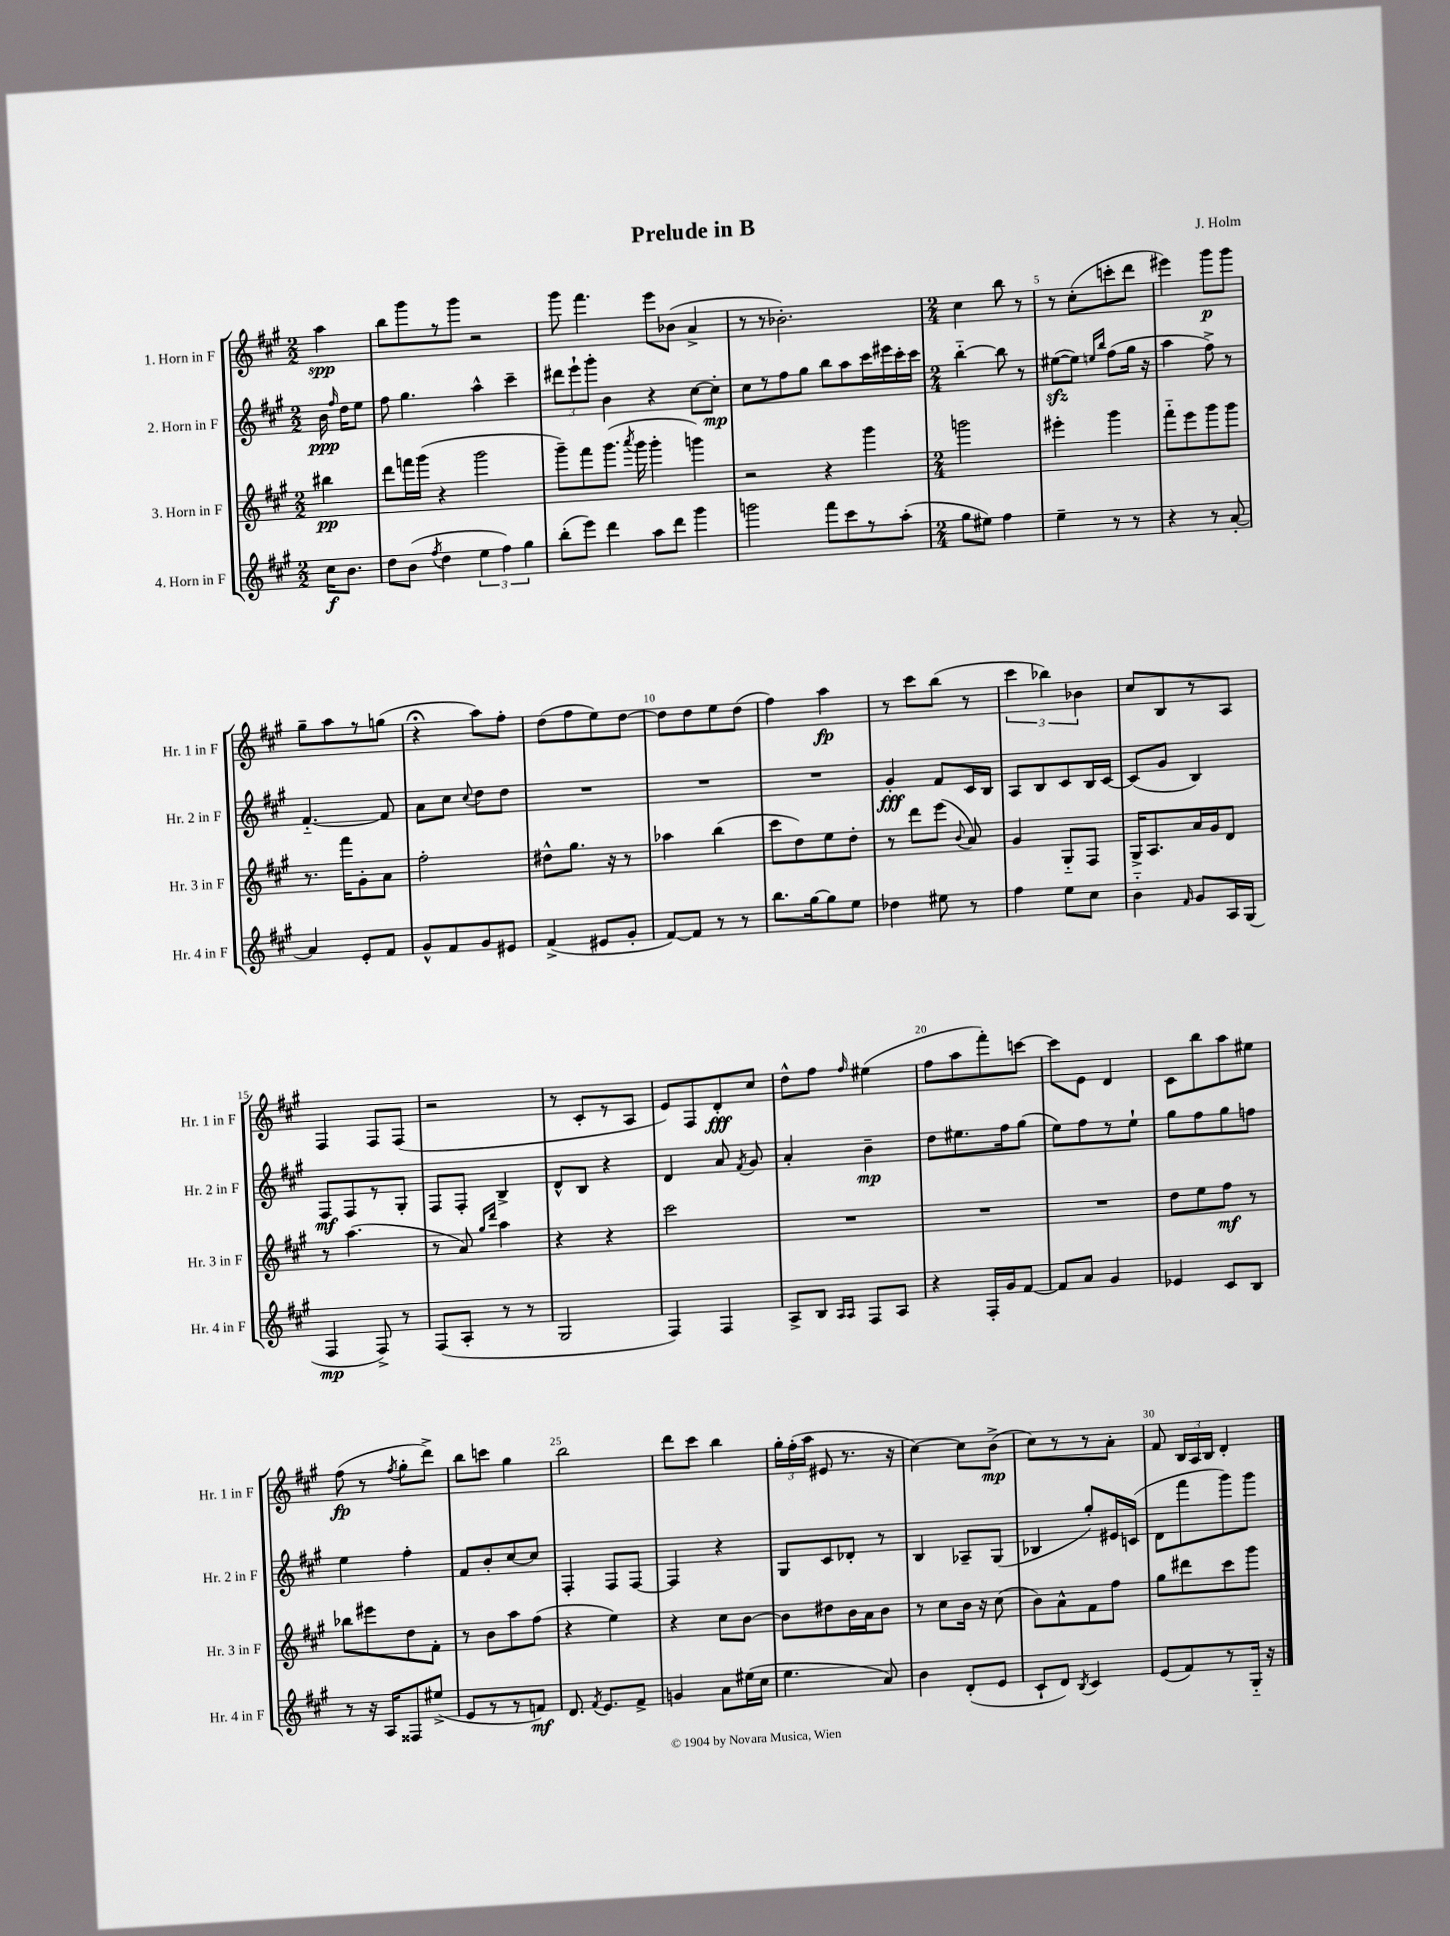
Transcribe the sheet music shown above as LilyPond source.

\header { title = "Prelude in B" composer = "J. Holm" }
<<
\new StaffGroup <<
\new Staff = "s0" \with { instrumentName = "1. Horn in F" shortInstrumentName = "Hr. 1 in F" } {
    \clef treble \key a \major \numericTimeSignature \time 2/2 \partial 4
    \autoBeamOff a''4\spp |
    b''8[ gis'''8 r8 gis'''8] r2 |
    gis'''8 fis'''4. e'''8[ bes'8]( a'4-> |
    r8 r8 bes'2.-.) |
    \numericTimeSignature \time 2/4 cis''4 b''8 r8 |
    r8 cis''8[-.( c'''8-. d'''8] |
    eis'''4) gis'''8[\p gis'''8] |
    gis''8[-- a''8 r8 g''8]( |
    r4\fermata a''8[) fis''8]-. |
    d''8[( fis''8 e''8) d''8]~ |
    d''8[ d''8 e''8 d''8]( |
    fis''4) a''4\fp |
    r8 cis'''8[ b''8]( r8 |
    \tuplet 3/2 { cis'''4 bes''4) bes'4 } |
    cis''8[ b8 r8 a8] |
    fis4 fis8[ fis8]( |
    r2 |
    r8 cis'8[-. r8 a8] |
    e'8[) fis8 d'8-.\fff cis''8] |
    d''8[-^ fis''8] \grace { fis''16 } eis''4( |
    fis''8[ a''8 fis'''8-.) c'''8]~ |
    c'''8[ e'8] d'4 |
    cis'8[ b''8 a''8 eis''8] |
    fis''8\fp( r8 \acciaccatura { fis''8 } gis''8[-. d'''8]->) |
    b''8[ c'''8] gis''4 |
    b''2 |
    d'''8[ cis'''8] b''4 |
    \tuplet 3/2 { gis''16[-. fis''16-.( a''16] } eis'8 r8. r16 |
    cis''4~) cis''8[ b'8]->\mp( |
    cis''8[) r8 r8 a'8]-. |
    fis'8 \tuplet 3/2 { b16[ a16 b16] } d'4-. \bar "|." |
}
\new Staff = "s1" \with { instrumentName = "2. Horn in F" shortInstrumentName = "Hr. 2 in F" } {
    \clef treble \key a \major \numericTimeSignature \time 2/2 \partial 4
    \autoBeamOff b'16\ppp \grace { fis''16 } d''16[ e''8] |
    fis''8 gis''4. a''4-^ cis'''4-- |
    \tuplet 3/2 { dis'''8[ e'''8-! gis'''8]-. } b'4 r4 cis''8[~ cis''8]-.\mp |
    cis''8[ r8 fis''8 gis''8] b''8[ a''8 cis'''16 eis'''16 cis'''16-. cis'''16] |
    \numericTimeSignature \time 2/4 b''4~-_ b''8 r8 |
    eis''8[~\sfz( eis''8]) \grace { e''16[ b''16] } fis''8[( gis''16] r16 |
    a''4 fis''8->) r8 |
    fis'4.~-_ fis'8 |
    a'8[ cis''8] \appoggiatura { cis''8 } d''8[ d''8] |
    R2 |
    R2 |
    R2 |
    gis'4-.\fff fis'8[ cis'16 b16] |
    a8[ b8 cis'8 b16 cis'16]~ |
    cis'8[( gis'8] b4) |
    fis8[\mf fis8 r8 gis8]-. |
    fis8[ fis8]-. b4-> |
    d'8[-^ b8] r4 |
    d'4 a'8 \acciaccatura { fis'8 } gis'8 |
    a'4-. b'4--\mp |
    d''8[ eis''8. fis''16 gis''8]( |
    e''8[) fis''8 r8 e''8]-! |
    gis''8[ fis''8 gis''8 f''8] |
    e''4 fis''4-. |
    fis'8[ b'8-. cis''8~ cis''8] |
    fis4-. fis8[ fis8]~ |
    fis4 r4 |
    gis8[ cis'8 des'8]-. r8 |
    b4 aes8[-- gis8]( |
    bes4 gis''8[-.) eis'16 c'16]( |
    d'8[ fis'''8 gis'''8) gis'''8] \bar "|." |
}
\new Staff = "s2" \with { instrumentName = "3. Horn in F" shortInstrumentName = "Hr. 3 in F" } {
    \clef treble \key a \major \numericTimeSignature \time 2/2 \partial 4
    \autoBeamOff bis''4\pp |
    d'''8[ f'''16 gis'''16]( r4 gis'''2 |
    gis'''8[--) fis'''8 gis'''8.]( \acciaccatura { a'''8 } gis'''16 gis'''4-. g'''4) |
    r2 r4 gis'''4 |
    \numericTimeSignature \time 2/4 g'''2 |
    eis'''4-. gis'''4 |
    fis'''8[-_ e'''8 gis'''8 gis'''8] |
    r8. fis'''16[ gis'8-. a'8] |
    fis''2-. |
    dis''8[-^ gis''8.] r16 r8 |
    aes''4 b''4( |
    cis'''8[ d''8) e''8 d''8]-. |
    r8 d'''8[ e'''8]( \appoggiatura { b'8 } a'8) |
    gis'4 gis8[-_ fis8] |
    gis16[-> a8. a'16 gis'16 d'8] |
    r8 a''4.( |
    r8 a'8) \grace { gis''16[ d'''16] } a''4 |
    r4 r4 |
    cis'''2 |
    R2 |
    R2 |
    R2 |
    d''8[ e''8 fis''8]\mf r8 |
    bes''8[ eis'''8 d''8 fis'8]-. |
    r8 b'8[ a''8 fis''8]( |
    r4 e''4) |
    r4 cis''8[ b'8]~ |
    b'8[ dis''8 b'16 a'16 b'8] |
    r8 cis''8[ b'16] r16 cis''8( |
    b'8[) a'8-^ fis'8 fis''8] |
    gis''8[ dis'''8 cis'''8 gis'''8] \bar "|." |
}
\new Staff = "s3" \with { instrumentName = "4. Horn in F" shortInstrumentName = "Hr. 4 in F" } {
    \clef treble \key a \major \numericTimeSignature \time 2/2 \partial 4
    \autoBeamOff cis''16[\f b'8.] |
    d''8[ b'8]( \acciaccatura { fis''8 } d''4 \tuplet 3/2 { e''4 fis''4) gis''4 } |
    b''8[-.( e'''8]) d'''4 a''8[ d'''8] gis'''4 |
    g'''2 fis'''8[ cis'''8 r8 a''8]-.( |
    \numericTimeSignature \time 2/4 gis''8[ eis''8]) fis''4 |
    e''4-- r8 r8 |
    r4 r8 a'8~-. |
    a'4 e'8[-. fis'8] |
    gis'8[-^ fis'8 gis'8 eis'8] |
    fis'4->( eis'8[ gis'8]-. |
    fis'8[~) fis'8] r8 r8 |
    b''8.[ gis''16~ gis''8 e''8] |
    des''4 eis''8 r8 |
    fis''4 e''8[ cis''8] |
    b'4-_ \grace { fis'16 } gis'8[ a16 gis16]( |
    fis4\mp fis8->) r8 |
    fis8[( a8]-. r8 r8 |
    gis2 |
    fis4) fis4 |
    a8[-> b8] \grace { a16[ a16] } fis8[ a8] |
    r4 fis16[-. gis'16 fis'8]~ |
    fis'8[ a'8] gis'4 |
    ees'4 cis'8[ b8] |
    r8 r16 a16[ fisis8 eis''8]->( |
    e'8[ r8 r8 f'8]\mf) |
    d'8. \acciaccatura { fis'8 } e'8.[ fis'8]-> |
    g'4 a'8[ eis''16( cis''16] |
    e''4. a'8) |
    b'4 d'8[-.( e'8] |
    cis'8[-! d'8]) \acciaccatura { b8 } cis'4 |
    e'8[( fis'8) r8 gis16]-_ r16 \bar "|." |
}
>>
>>
\layout { \context { \Score \override BarNumber.break-visibility = ##(#f #t #t) barNumberVisibility = #(every-nth-bar-number-visible 5) } }
